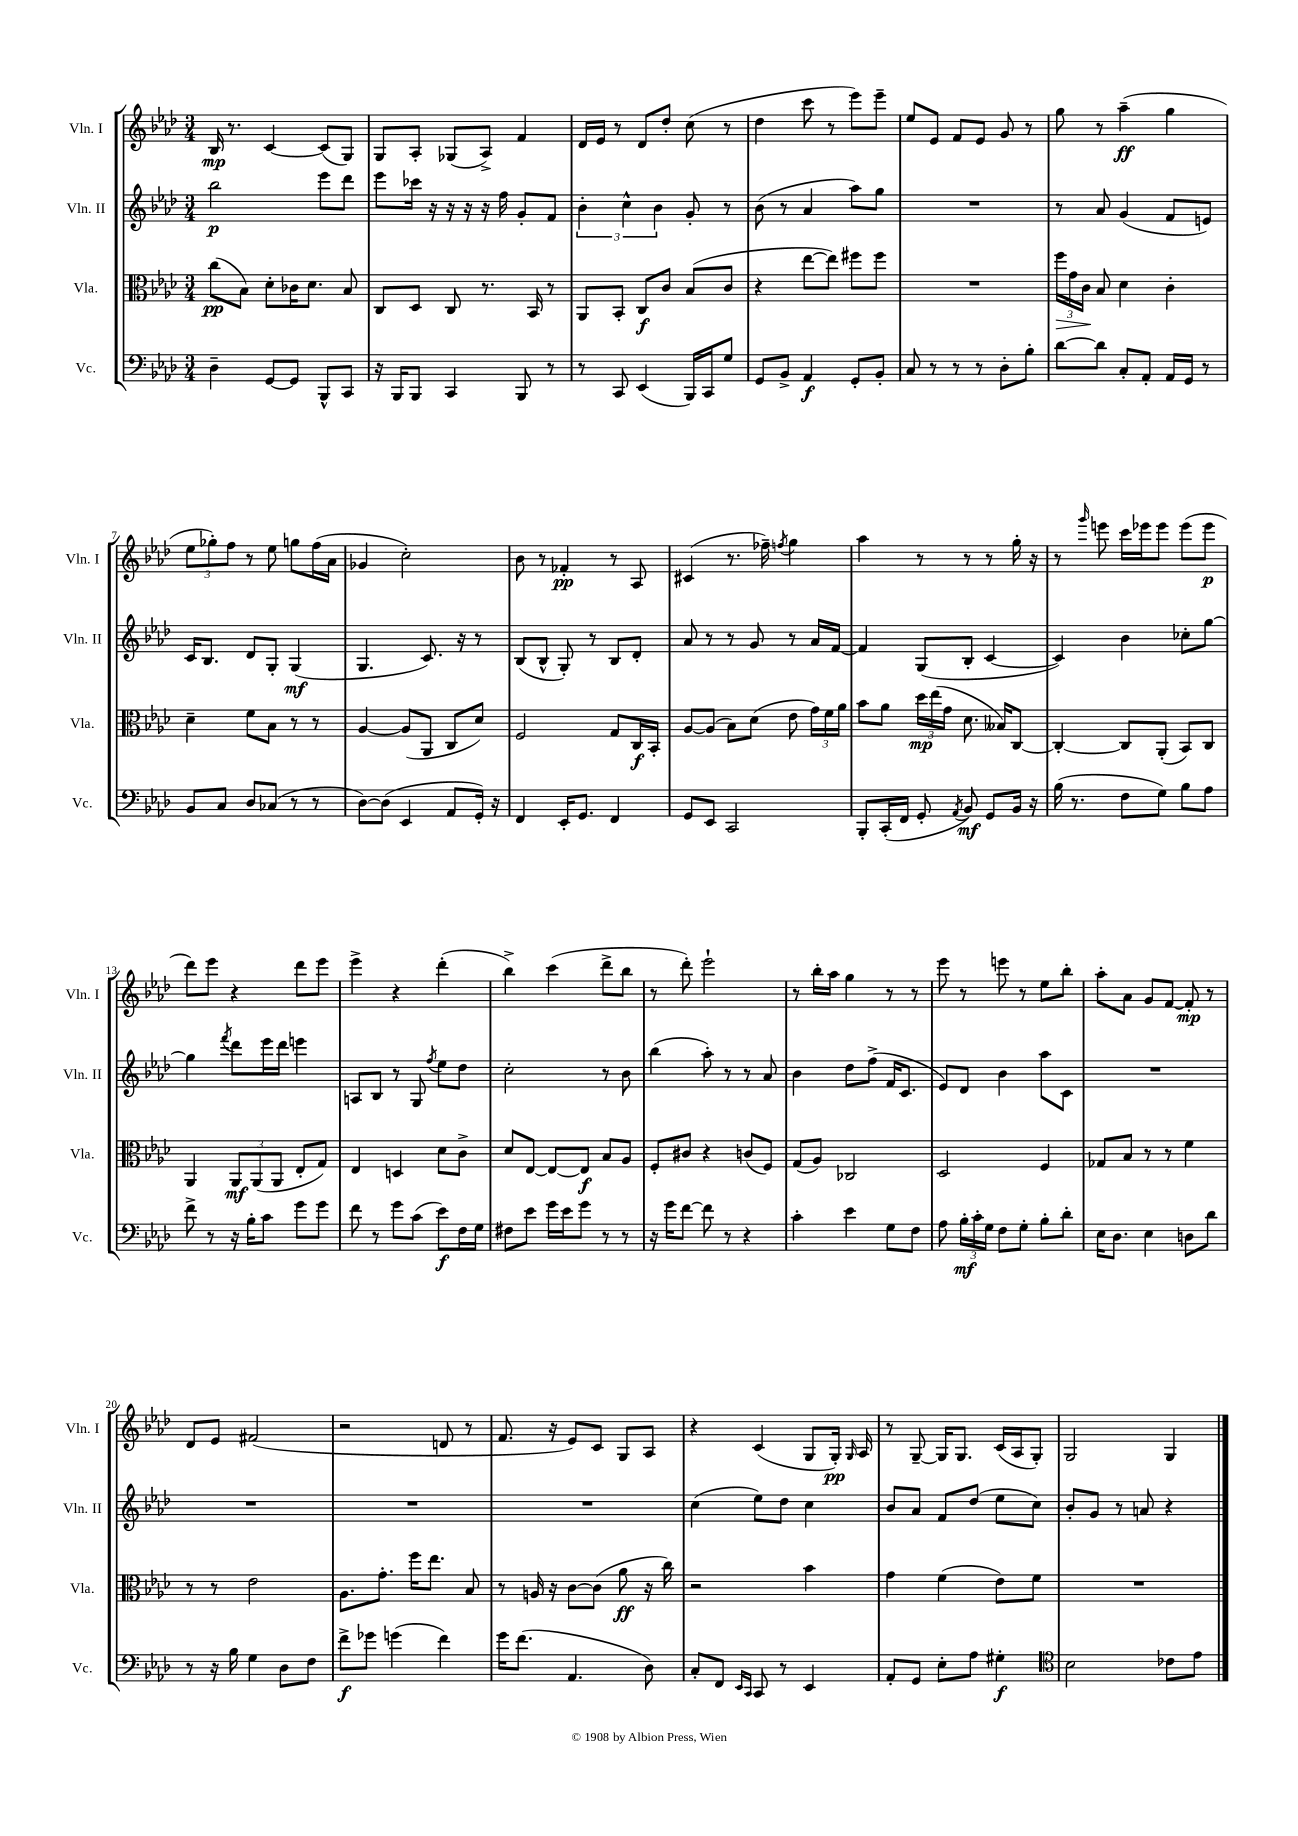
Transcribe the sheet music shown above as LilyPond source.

<<
\new StaffGroup <<
\new Staff = "s0" \with { instrumentName = "Vln. I" shortInstrumentName = "Vln. I" } {
    \clef treble \key aes \major \numericTimeSignature \time 3/4
    \autoBeamOff bes16\mp r8. c'4~ c'8[( g8]) |
    g8[ aes8]-. ges8[( aes8]->) f'4 |
    des'16[ ees'16] r8 des'8[ des''8]-. c''8( r8 |
    des''4 c'''8 r8 ees'''8[) ees'''8]-- |
    ees''8[ ees'8] f'8[ ees'8] g'8 r8 |
    g''8 r8 aes''4--\ff( g''4 |
    \tuplet 3/2 { ees''8[ ges''8-.) f''8] } r8 ees''8 g''8[ f''16( aes'16] |
    ges'4 c''2-.) |
    bes'8 r8 fes'4-.\pp r8 aes8 |
    cis'4( r8. fes''16--) \acciaccatura { f''8 } g''4 |
    aes''4 r8 r8 r8 g''16-. r16 |
    r8 \grace { g'''16 } e'''8 c'''16[ ees'''16 ees'''8] ees'''8[( ees'''8]\p |
    des'''8[) ees'''8] r4 des'''8[ ees'''8] |
    ees'''4-> r4 des'''4-.( |
    bes''4->) c'''4( des'''8[-> bes''8] |
    r8 des'''8-.) ees'''2-! |
    r8 bes''16[-. aes''16] g''4 r8 r8 |
    ees'''8 r8 e'''8 r8 ees''8[ bes''8]-. |
    aes''8[-. aes'8] g'8[ f'8]~ f'8-.\mp r8 |
    des'8[ ees'8] fis'2( |
    r2 d'8 r8 |
    f'8. r16 ees'8[) c'8] g8[ aes8] |
    r4 c'4( g8[ g16]-.\pp) \grace { g16 } aes16 |
    r8 g8~-- g16[ g8.] c'16[( aes16 g8]-.) |
    g2 g4 \bar "|." |
}
\new Staff = "s1" \with { instrumentName = "Vln. II" shortInstrumentName = "Vln. II" } {
    \clef treble \key aes \major \numericTimeSignature \time 3/4
    \autoBeamOff bes''2\p ees'''8[ des'''8] |
    ees'''8[ ces'''16] r16 r16 r16 r16 f''16 g'8[-. f'8] |
    \tuplet 3/2 { bes'4-. c''4-^ bes'4 } g'8-. r8 |
    bes'8( r8 aes'4 aes''8[) g''8] |
    R2. |
    r8 aes'8 g'4( f'8[ e'8]) |
    c'16[ bes8.] des'8[ g8]-. g4\mf( |
    g4. c'8.) r16 r8 |
    bes8[( bes8]-^ g8-.) r8 bes8[ des'8]-. |
    aes'8 r8 r8 g'8 r8 aes'16[ f'16]~ |
    f'4 g8[( bes8]-. c'4~ |
    c'4) bes'4 ces''8[-. g''8]~ |
    g''4 \acciaccatura { f'''8 } des'''8[ ees'''16 des'''16] e'''4 |
    a8[ bes8] r8 g8 \acciaccatura { f''8 } ees''8[ des''8] |
    c''2-. r8 bes'8 |
    bes''4( aes''8-.) r8 r8 aes'8 |
    bes'4 des''8[ f''8]->( f'16[ c'8.] |
    ees'8[) des'8] bes'4 aes''8[ c'8] |
    R2. |
    R2. |
    R2. |
    R2. |
    c''4( ees''8[) des''8] c''4 |
    bes'8[ aes'8] f'8[ des''8]( ees''8[ c''8]) |
    bes'8[-. g'8] r8 a'8 r4 \bar "|." |
}
\new Staff = "s2" \with { instrumentName = "Vla." shortInstrumentName = "Vla." } {
    \clef alto \key aes \major \numericTimeSignature \time 3/4
    \autoBeamOff c''8[\pp( bes8]) des'8[-. ces'16 des'8.] bes8 |
    c8[ des8] c8 r8. bes,16 r8 |
    aes,8[ bes,8]-. c8[\f c'8] bes8[( c'8] |
    r4 ees''8[~ ees''8]) fis''8[ fis''8] |
    R2. |
    \tuplet 3/2 { f''16[\> g'16 c'16]\! } bes8 des'4 c'4-. |
    des'4-- f'8[ bes8] r8 r8 |
    aes4~ aes8[( aes,8] c8[ des'8]) |
    f2 g8[ c16\f bes,16]-. |
    aes8[~ aes8]( bes8[) des'8]( ees'8 \tuplet 3/2 { g'16[) f'16 aes'16] } |
    bes'8[ aes'8] \tuplet 3/2 { des''16[\mp ees''16( g'16] } des'8. beses16[) c8]~ |
    c4~-. c8[ aes,8]-.( bes,8[) c8] |
    aes,4 \tuplet 3/2 { aes,8[\mf aes,8( aes,8] } ees8[-. g8]) |
    ees4 d4 des'8[ c'8]-> |
    des'8[ ees8]~ ees8[~ ees8]\f bes8[ aes8] |
    f8[-. cis'8] r4 c'8[( f8]) |
    g8[( aes8]) ces2 |
    des2 f4 |
    ges8[ bes8] r8 r8 f'4 |
    r8 r8 ees'2 |
    aes8.[ g'8.]-. f''16[ ees''8.] bes8 |
    r8 a16 r16 c'8[~ c'8]( aes'8\ff r16 c''16) |
    r2 bes'4 |
    g'4 f'4( ees'8[) f'8] |
    R2. \bar "|." |
}
\new Staff = "s3" \with { instrumentName = "Vc." shortInstrumentName = "Vc." } {
    \clef bass \key aes \major \numericTimeSignature \time 3/4
    \autoBeamOff des4-- g,8[~ g,8] bes,,8[-^ c,8] |
    r16 bes,,16[ bes,,8] c,4 bes,,8 r8 |
    r8 c,8 ees,4( bes,,16[) c,16 g8] |
    g,8[ bes,8]-> aes,4\f g,8[-. bes,8]-. |
    c8 r8 r8 r8 des8[-. bes8]-. |
    des'8[~ des'8] c8[-. aes,8]-. aes,16[ g,16] r8 |
    bes,8[ c8] des8[ ces8]( r8 r8 |
    des8[~) des8]( ees,4 aes,8[ g,16]-.) r16 |
    f,4 ees,16[-. g,8.] f,4 |
    g,8[ ees,8] c,2 |
    bes,,8[-. c,16-.( f,16] g,8-. \acciaccatura { aes,8 } bes,8\mf) g,8[ bes,16] r16 |
    bes16( r8. f8[ g8]) bes8[ aes8] |
    f'8-> r8 r16 bes16[-. c'8] g'8[ g'8] |
    f'8 r8 g'8[ c'8]( ees'8[\f) f16 g16] |
    fis8[ ees'8] g'16[ ees'16 g'8] r8 r8 |
    r16 g'16[ f'8]~ f'8 r8 r4 |
    c'4-. ees'4 g8[ f8] |
    aes8 \tuplet 3/2 { bes16[-.\mf c'16-. g16] } f8[ g8]-. bes8[-. des'8]-. |
    ees16[ des8.] ees4 d8[ des'8] |
    r8 r16 bes16 g4 des8[ f8] |
    f'8[->\f ges'8] g'4( f'4) |
    g'16[ f'8.]( aes,4. des8) |
    c8[-. f,8] \grace { ees,16[ c,16] } c,8 r8 ees,4 |
    aes,8[-. g,8] ees8[-. aes8] gis4-.\f |
    \clef tenor bes2 ces'8[ ees'8] \bar "|." |
}
>>
>>
